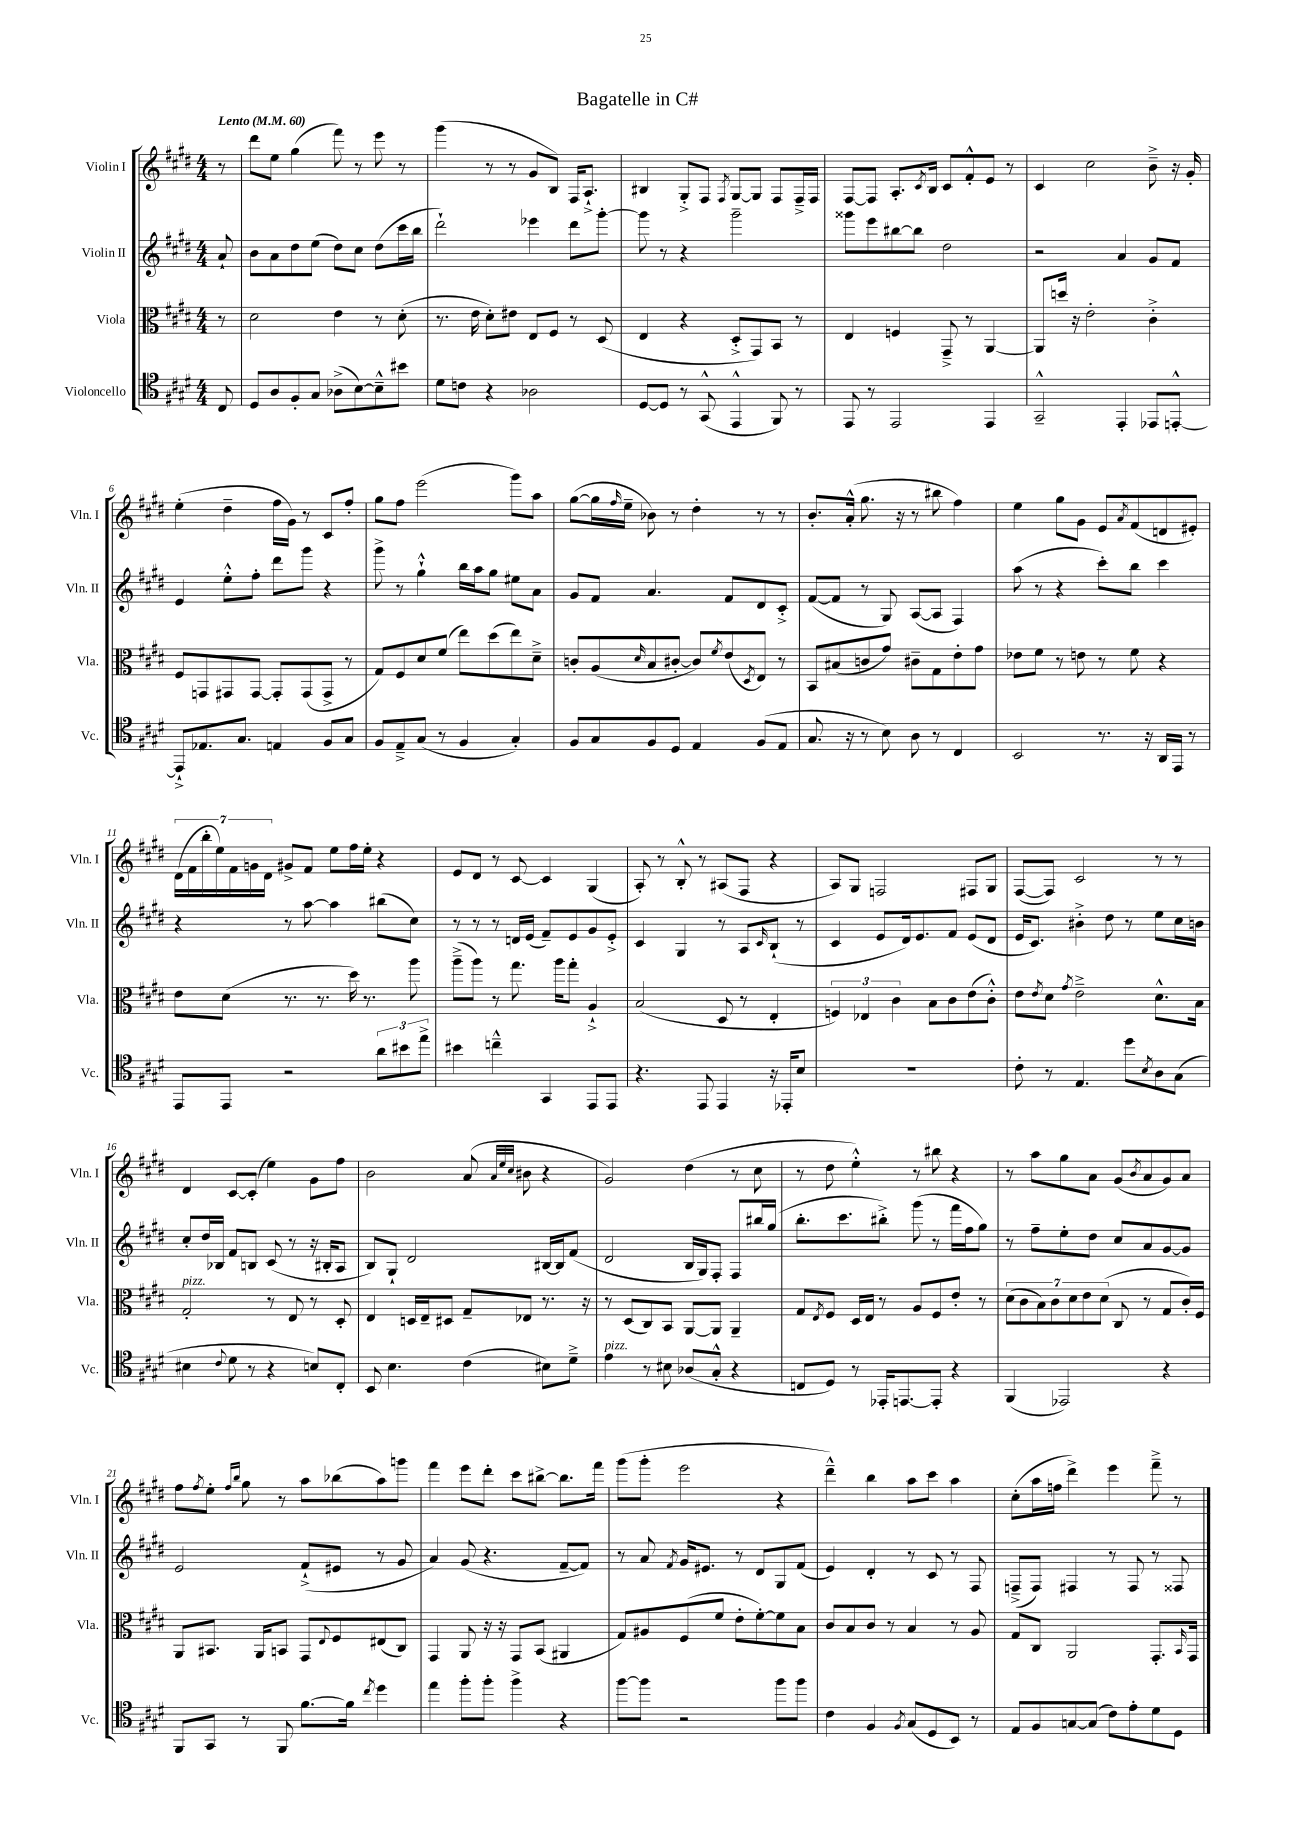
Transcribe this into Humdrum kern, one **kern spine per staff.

**kern	**kern	**kern	**kern
*staff4	*staff3	*staff2	*staff1
*clefC4	*clefC3	*clefG2	*clefG2
*k[f#c#g#d#]	*k[f#c#g#d#]	*k[f#c#g#d#]	*k[f#c#g#d#]
*M4/4	*M4/4	*M4/4	*M4/4
*MM60	*MM60	*MM60	*MM60
8C#	8r	8a`	8r
=	=	=	=
8D#	2d#	8b	8ddd#
8A	.	8a	8ee
8F#'	.	8dd#	(4gg#
8G#	.	(8ee	.
(8A-^	4e	8dd#)	8fff#)
[8B)	.	8cc#	8r
8B~^^]	8r	(8dd#	8eee
8b#	(8d#'	16ccc#	8r
.	.	16bb	.
=	=	=	=
8d#	8.r	2ddd#`)	(4ggg#
8c	.	.	.
.	16e	.	.
4r	8d#')	.	8r
.	8e#	.	8r
2A-	8E	4eee-	8g#
.	8F#	.	8B)
.	8r	8ddd#	16F#
.	.	.	8.A`^
.	(8D#	[8ggg#'	.
=	=	=	=
[8D#	4E	8ggg#]	4B#
8D#]	.	8r	.
8r	4r	4r	8G#'^
(8GG#^^	.	.	8F#
.	.	.	8qF#
4EE^^	8D#'^	2ggg#~	[8G#
.	8GG#)	.	8G#]
8FF#)	8BB	.	8F#
8r	8r	.	16F#~^
.	.	.	16F#
=	=	=	=
8EE	4E	8ggg##	[8F#
8r	.	8eee	8F#]
2EE	4F	[8bb#	8.A'
.	.	8bb#]	.
.	.	.	8qc#
.	.	.	16B
.	8GG#~^	2dd#	8c#
.	8r	.	8f#'^^
4EE	[4AA	.	8e
.	.	.	8r
=	=	=	=
2GG#~^^	8AA]	2r	4c#
.	16dd	.	.
.	16r	.	.
.	2e'	.	2cc#
4EE'	.	4a	.
8EE-	4c#'^	8g#	8b~^
[8EE'^^	.	8f#	16r
.	.	.	16g#'
=	=	=	=
8EE`^]	8F#	4e	(4ee'
8.E-	8GG	.	.
.	8GG#	8ee'^^	4dd#~
8.G#	.	.	.
.	[8GG#	8ff#'	.
4E	8GG#']	8ddd#	16ff#
.	.	.	16g#)
.	(8GG#	8ggg#	8r
8F#	8GG#^	4r	8c#
8G#	8r	.	8ff#'
=	=	=	=
8F#	8G#)	8ggg#^	8gg#
8E~^	8F#	8r	8ff#
(8G#	8d#	4gg#`^^	(2eee
8r	(8f#	.	.
4F#	8ee)	16bb	.
.	.	16aa	.
.	(8dd#	8gg#	.
4G#')	8ee)	8ee#	8ggg#)
.	8d#~^	8a	8aa
=	=	=	=
8F#	8c'	8g#	([8gg#
8G#	(8A	8f#	16gg#]
.	.	.	16qqff#
.	.	.	16ee~
.	16qqd#	.	.
8F#	8B	4.a	8b-)
8D#	[8c#'	.	8r
4E	8c#])	.	4dd#'
.	8qf#	.	.
.	(8e	8f#	.
.	8qD#	.	.
(8F#	8E)	8d#	8r
8E	8r	8c#'^	8r
=	=	=	=
8.G#	8BB	([8f#	8.b'
.	(8B#	8f#]	.
16r	.	.	(16a'^^
8r	8c	8r	8.gg#
8B)	8g#)	8G#)	.
.	.	.	16r
8A	8c#~	([8A	8r
8r	8G#	8A]	8bb#
4C#	8e'	4F#)	4ff#)
.	8g#	.	.
=	=	=	=
2BB	8e-	(8aa	4ee
.	8f#	8r	.
.	8r	4r	8gg#
.	8e	.	8g#
8.r	8r	8ccc#')	8e
.	.	.	8qa
.	8f#	8bb	(8f#
16r	.	.	.
16AA	4r	4ccc#	8d
16EE	.	.	.
8r	.	.	8e#')
=	=	=	=
8EE	8e	4r	(28d#
.	.	.	28f#
.	.	.	28bb'
.	.	.	28ee)
8EE	(8d#	.	.
.	.	.	28f#
.	.	.	28g
.	.	.	28d#
2r	8.r	8r	8g#^
.	.	[8aa	8f#
.	8.r	.	.
.	.	4aa]	8ee
.	16dd#)	.	16ff#
.	8.r	.	16ee'
12a	.	(8bb#	4r
12b#	.	.	.
.	8aa	8cc#)	.
12ee^	.	.	.
=	=	=	=
4b#	(8aa~^	8r	8e
.	8aa)	8r	8d#
4cc~^^	8r	8r	8r
.	8.gg#	16d	[8c#
.	.	(16e	.
4GG#	.	8f#~)	4c#]
.	16aa	.	.
.	8gg#'	8e	.
8EE	4A`^	8g#	(4G#
8EE	.	8e'^	.
=	=	=	=
4.r	(2B	4c#	8A')
.	.	.	8r
.	.	4G#	8B'^^
8EE	.	.	8r
4EE	8D#	8r	(8A#
.	8r	8A	8F#
.	.	16qqc#	.
16r	4E'	(8B`	4r
16EE-'	.	.	.
8B	.	8r	.
=	=	=	=
1r	6F)	4c#	8A)
.	.	.	8G#
.	6E-	.	.
.	.	8e	2F
.	6c#	.	.
.	.	16d#)	.
.	.	8.e	.
.	8B	.	.
.	8c#	8f#	.
.	(8e	(8e	8F#
.	8c#'^^)	8d#	8G#
=	=	=	=
8c#'	8e	16e	([8F#
.	.	8.c#)	.
.	8qe	.	.
8r	8d#	.	8F#])
.	8qg#	.	.
4.E	2e~^	4b#'^	2c#
.	.	8dd#	.
8dd#	.	8r	.
8qB	.	.	.
8A	8.d#^^	8ee	8r
(8G#	.	16cc#	8r
.	16B	16b	.
=	=	=	=
4B#	2G#'	8cc#'	4d#
.	.	16dd#	.
.	.	16B-	.
8qqc#	.	.	.
8d#	.	8f#	[8c#
8r	.	8B	(8c#']
4r	8r	(8c#	4ee)
.	8E	8r	.
8B)	8r	16r	8g#
.	.	16B#'	.
8C#'	8D#'	8A	8ff#
=	=	=	=
8BB	4E	8B)	2b
4.B	.	8G#`	.
.	16D	2d#	.
.	16E~	.	.
.	8D#	.	.
(4c#	8G#~	.	(8a
.	.	.	32qqa
.	.	.	32qqee
.	.	.	32qqcc#
.	8E-	.	8b#
8B#)	8.r	[16B#	4r
.	.	16B#]	.
8d#~^	.	(8f#	.
.	16r	.	.
=	=	=	=
4e	8r	2d#	2g#)
.	(8D#	.	.
8r	8C#)	.	.
8B#	8BB	.	.
(8A-	[8AA	16B	(4dd#
.	.	16G#)	.
8G#'^^	8AA]	8F#'	.
4r	4AA~	8F#	8r
.	.	16bb#	8cc#
.	.	(16gg#	.
=	=	=	=
8C	8G#	8.bb'	8r
.	8qE	.	.
8D#)	8F#	.	8dd#
.	.	8.ccc#	.
8r	16D#	.	4ee'^^)
.	16E	.	.
16EE-'	8r	8bb#'^)	.
[8.EE	.	.	.
.	8A	(8ggg#	8r
8EE']	8F#	8r	8bb#
4r	8e'	16fff#	4r
.	.	16ff#	.
.	8r	8gg#)	.
=	=	=	=
(4FF#	(14d#	8r	8r
.	14c#	.	.
.	.	8ff#~	8aa
.	14B)	.	.
.	14c#	.	.
2EE-)	.	8ee'	8gg#
.	14d#	.	.
.	14e	.	.
.	.	8dd#	8a
.	(14d#	.	.
.	8C#	8cc#	(8g#
.	.	.	8qb
.	8r	8a	8a
4r	8G#	[8g#	8g#)
.	16c#')	8g#]	8a
.	16F#	.	.
=	=	=	=
8FF#	8AA	2e	8ff#
.	.	.	8qff#
8GG#	8.BB#	.	8ee'
.	.	.	16qqff#
.	.	.	16qqbb
8r	.	.	8gg#
.	16AA	.	.
8FF#	8BB	.	8r
[8.f#	8GG#	(8f#`^	8aa
.	8qqE	.	.
.	8F#	8e#	(8bb-
16f#]	.	.	.
8qcc#	.	.	.
4dd#	(8E#	8r	8aa)
.	8C#)	8g#	8ggg
=	=	=	=
4ee	4GG#	4a)	4fff#
8ff#'	8AA	(8g#	8eee
8ff#'	16r	4.r	8ddd#'
.	16r	.	.
4ff#^	8GG#	.	8ccc#
.	(8BB	.	[8bb#^
4r	4AA#	[8f#~	8.bb#]
.	.	8f#])	.
.	.	.	16fff#
=	=	=	=
[8ff#	8G#)	8r	(8ggg#
8ff#]	8A#	8a	8ggg#'
.	.	8qf#	.
2r	(8F#	16g#	2eee
.	.	8.e#	.
.	8f#	.	.
.	8e'	8r	.
.	[8f#')	8d#	.
8ff#	8f#]	8G#	4r
8ff#	8B	(8f#	.
=	=	=	=
4c#	8c#	4e)	4ddd#~^^)
.	8B	.	.
4F#	8c#	4d#'	4bb
.	8r	.	.
8qF#	.	.	.
(8G#	4B	8r	8aa
8D#	.	8c#	8ccc#
8BB)	8r	8r	4aa
8r	8A	8F#	.
=	=	=	=
8E	8G#	(8F~^	(8cc#'
8F#	8C#	8F)	16aa
.	.	.	16ff
[8G	2AA	4F#	4ddd#^)
(8G]	.	.	.
8c#)	.	8r	4eee
8e'	.	8F#	.
8d#	8.GG#'	8r	8fff#~^
8D#	.	8F##	8r
.	16qqBB	.	.
.	16GG#	.	.
==	==	==	==
*-	*-	*-	*-
